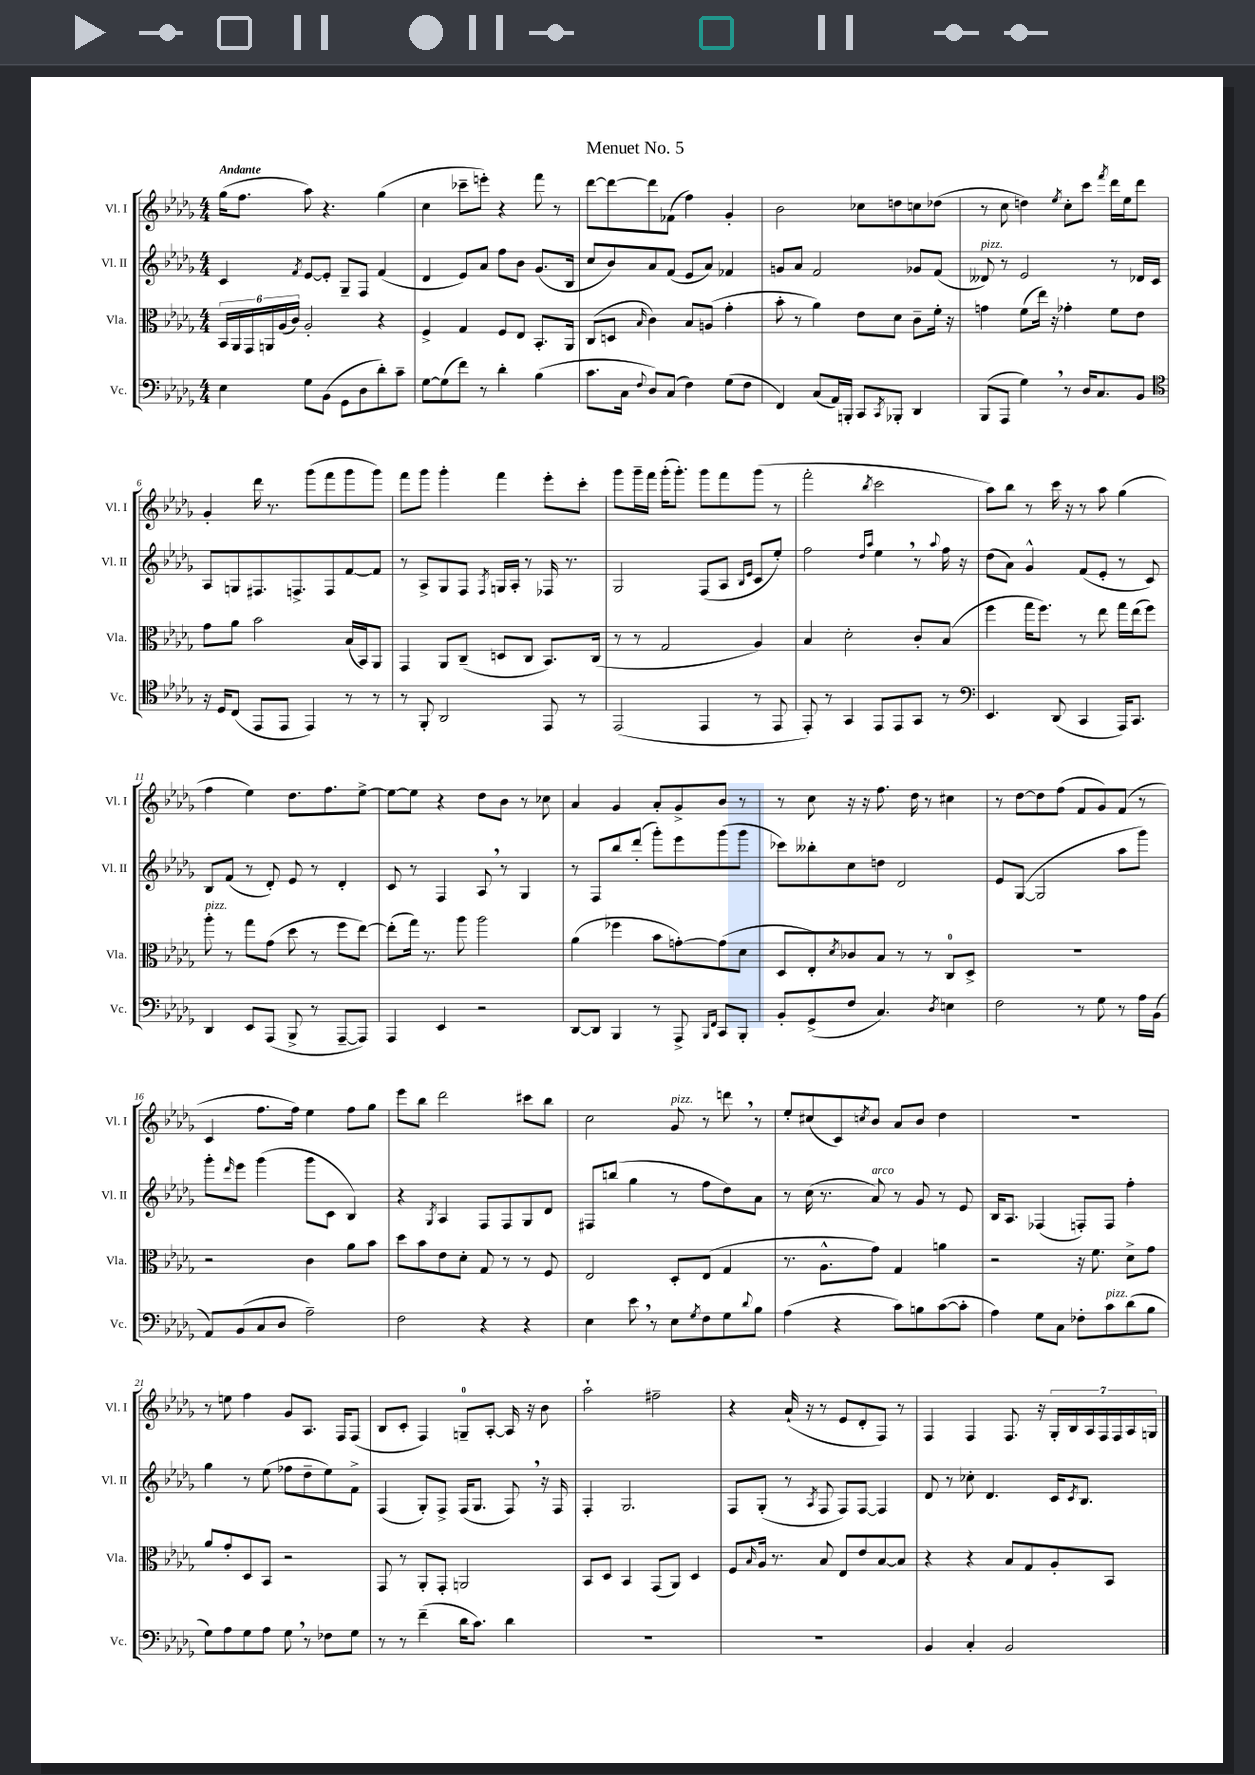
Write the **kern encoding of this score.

**kern	**kern	**kern	**kern
*part4	*part3	*part2	*part1
*staff4	*staff3	*staff2	*staff1
*I"Vc.	*I"Vla.	*I"Vl. II	*I"Vl. I
*I'Vc.	*I'Vla.	*I'Vl. II	*I'Vl. I
*clefF4	*clefC3	*clefG2	*clefG2
*k[b-e-a-d-g-]	*k[b-e-a-d-g-]	*k[b-e-a-d-g-]	*k[b-e-a-d-g-]
*M4/4	*M4/4	*M4/4	*M4/4
=1	=1	=1	=1
!	!	!	!LO:TX:a:B:t=Andante
4E-\	24BB-/LL	4c/	(16gg-\KL
.	24AA-/	.	.
.	.	.	8.ff\J
.	24GG-/	.	.
.	24AAn/	.	.
.	(24A-/	.	.
.	24c/JJ)	.	.
.	.	8qf/	.
8G-\L	2A-'/	[8e-/L	8aa-\)
(8BB-\J	.	8e-'/J]	4.r
8GG-\L	.	8G-~/L	.
8D-\	.	8F/J	.
8d-'\)	4r	(4f/	(4gg-\
8c~\J	.	.	.
=2	=2	=2	=2
[8G-\L	4F^/	4d-/	4cc\
(8G-\]	.	.	.
8f\J)	4G-/	8e-/L)	8ccc-X~\L
8r	.	8a-/J	8eeen'\J)
4d-'\	8F/L	8ff\L	4r
.	8E-/J	8b-\J	.
(4B-\	8.BB-'/L	(8.g-/L	8fff\
.	.	.	8r
.	16AA-/Jk	16B-/Jk	.
=3	=3	=3	=3
8.c\L	(8C/L	8cc/L	[8ddd-\L
.	8Dn/J	8b-/)	8ddd-\_
16C\Jk	.	.	.
8qqF/	16qqB-/	.	.
8D-/L)	4c\)	8a-/	8ddd-\]
(8C/J	.	(8f/J	(8f-X\J
4F\)	8B-/L	8e-/L	4ff\)
.	(8An/J	8a-/J)	.
(8G-\L	4g-'\	4f-X/	4g-'/
8F\J	.	.	.
=4	=4	=4	=4
4FF/)	8b-'\	8gn/L	2b-\
.	8r	8a-/J	.
(8C/L	4a-\)	2f/	.
16AA-/L)	.	.	.
16BBBn'/JJ	.	.	.
8CC/L	8e-\L	.	8cc-X\L
8qCC/	.	.	.
8BBB-X'/J	8d-\J	.	8ddn\
4DD-/	8c~\L	8g-X/L	8ccn\
.	16f'\Jk	(8f/J	(8dd-X\J
.	16r	.	.
=5	=5	=5	=5
!	!	!LO:TX:a:i:t=pizz.	!
(8BBB-/L	4gn\	8d--X/)	8r
8AAA-/J	.	8r	8cc\
4G-,\)	(8f\L	2e-/	4ddn\)
.	16ee-\Jk)	.	.
.	16r	.	.
.	.	.	8qee-/
8r	4g-X'\	.	8cc'\L
16D-/KL	.	.	8ccc\J
8.C/	.	.	.
.	.	.	8qfff/
.	8f\L	8r	16ddd-\LL
.	.	.	16ee-\J
8BB-/J	8e-\J	16d-X/LL	8ddd-\J
.	.	16c/JJ	.
!!LO:LB:g=z
=6	=6	=6	=6
*clefC4	*	*	*
16r	8g-\L	8A-/L	4g-'/
16D-/KL	.	.	.
(8C/J	8a-\J	8Gn/	.
8EE-/L	2b-\	8.F#X/	16ddd-\
.	.	.	8.r
8EE-/J	.	.	.
.	.	8.Fn^/	.
4EE-/)	.	.	(8ggg-\L
.	.	8F/	8fff\
8r	(16B-/LL	[8f/	8ggg-\
.	16BB-/J)	.	.
8r	8AA-/J	8f/J]	8ggg-\J)
=7	=7	=7	=7
8r	4GG-/	8r	8fff\L
8FF'/	.	8A-^/L	8ggg-\J
2AA-/	8AA-/L	8G-/	4ggg-'\
.	(8C~/J	8F/J	.
.	.	8qF/	.
.	8Dn/L	16Gn/LL	4fff\
.	.	16A-'/JJ	.
.	8C/J	8r	.
8EE-/	8.BB-/L)	16F-X/	8eee-'\L
.	.	8.r	.
8r	.	.	8ccc'\J
.	(16C/Jk	.	.
=8	=8	=8	=8
(2EE-/	8r	2G-/	8ggg-\L
.	8r	.	16ggg-~\L
.	.	.	16fff\JJ
.	2G-/	.	(16ggg-'\KL
.	.	.	8.ggg-'\J)
4EE-/	.	(8F/L	8ggg-\L
.	.	8A-/J	8fff\
.	.	16qqB-/LL	.
.	.	16qqe-/JJ	.
8r	4A-/)	8c/L	(8ggg-\J
8EE-/	.	8ee-'/J)	8r
=9	=9	=9	=9
8EE-'/)	4B-/	2ff\	2fff'\
8r	.	.	.
4GG-/	2d-'\	.	.
.	.	16qqdd-/LL	.
.	.	16qqaa-/JJ	8qbb-/
8EE-/L	.	4ee-,\	2ccc\
8EE-/	.	.	.
8GG-/J	8c'/L	8r	.
.	.	8qqaa-/	.
8r	(8B-/J	16ff\	.
.	.	16r	.
=10	=10	=10	=10
*clefF4	*	*	*
4.EE-/	4ff\	(8dd-\L	8aa-\L)
.	.	8a-\J)	8bb-\J
.	16gg-\KL	4g-^^/	8r
.	8.ff\J)	.	.
(8DD-/	.	.	16ccc\
.	.	.	16r
4CC/	8r	(8f/L	8r
.	8ee-\	8e-'/J	8aa-\
16AAA-/KL)	16gg-\LL	8r	(4gg-\
8.CC/J	(16ee-\J	.	.
.	8ff\J)	8c/)	.
!!LO:LB:g=z
=11	=11	=11	=11
!	!LO:TX:a:i:t=pizz.	!	!
4DD-/	8aa-'\	8B-/L	4ff\
.	8r	(8f/J	.
8EE-/L	8gg-\L	8r	4ee-\)
(8AAA-/J	(8g-\J	8d-'/)	.
8BBB-^/	8dd-\	8e-/	8.dd-\L
8r	8r	8r	.
.	.	.	8.ff\
[8AAA-~/L	8ff\L	4d-'/	.
8AAA-/J])	[8ee-\J)	.	[8ee-^\J
=12	=12	=12	=12
4AAA-/	(8ee-'\L]	8c/	8ee-\L_
.	16gg-\Jk)	8r	8ee-\J]
.	8.r	.	.
4EE-/	.	4F/	4r
.	8aa-\	.	.
2r	2aa-\	8A-,/	8dd-\L
.	.	8r	8b-\J
.	.	4G-/	8r
.	.	.	8cc-X\
=13	=13	=13	=13
[8DD-/L	(4a-\	8r	4a-/
8DD-/J]	.	8F/L	.
4BBB-/	4ff-X\	8bb-/	4g-/
.	.	(8ddd-'/J	.
8r	8b-\L	8ggg-'\L)	8a-'/L
8AAA-^/	[8gn'\)	8eee-\	8g-^/
16qqBBB-/LL	.	.	.
16qqFF/JJ	.	.	.
8CC/L	(8g\]	(8ggg-\	8b-/J
8BBB-'/J	8d-\J	8ggg-\J	8r
=14	=14	=14	=14
8BB-'/L	8D-/L	8ccc-X\L)	8r
(8GG-^/	8E-'/)	8bb--X'\	8cc\
.	8qd-/	.	.
8F/J	8c-X/	8cc\	16r
.	.	.	16r
4.C/)	8B-/J	8ddn\J	8.ff\
.	8r	2d-/	.
.	.	.	16dd-\
.	8r	.	8r
8qD-/	.	.	.
4En\	8C/L	.	4cc#X\
.	8D-^/J	.	.
=15	=15	=15	=15
2F\	1r	8e-/L	8r
.	.	([8G-/J	[8dd-\L
.	.	2G-/]	8dd-\]
.	.	.	(8ff\J
8r	.	.	8f/L
8G-\	.	.	8g-/)
8r	.	8aa-\L	(8f/J
16A-\LL	.	8ggg-\J)	8r
(16BB-\JJ	.	.	.
!!LO:LB:g=z
=16	=16	=16	=16
8AA-/L)	2r	8ggg-'\L	4c/
.	.	16qqddd-/	.
(8BB-/	.	8eee-\J	.
8C/	.	(4ggg-\	8.ff\L
8D-/J	.	.	.
.	.	.	16ff\Jk)
2A-~\)	4c\	8ggg-\L	4ee-\
.	.	8c\J	.
.	8a-\L	4B-/)	8ff\L
.	8b-\J	.	8gg-\J
=17	=17	=17	=17
2F\	8dd-\L	4r	8eee-\L
.	8b-\	.	8bb-\J
.	.	8qG-/	.
.	8e-\	4A-/	2ddd-\
.	8d-'\J	.	.
4r	8G-/	8F/L	.
.	8r	8F/	.
4r	8r	8G-/	8ccc#X\L
.	8F/	8d-/J	8bb-\J
=18	=18	=18	=18
4E-\	2E-/	8F#X/L	2cc\
.	.	(8bbn/J	.
8e-,\	.	4gg-\	.
8r	.	.	.
!	!	!	!LO:TX:a:i:t=pizz.
8E-\L	8D-'/L	8r	8g-/
8qG-/	.	.	.
8F\	(8E-/J	8ff\L	8r
8G-\	4G-/	8dd-\)	8dddn,\
8qqd-/	.	.	.
8B-\J	.	8a-\J	8r
=19	=19	=19	=19
(4A-\	8.r	8r	8ee-'/L
.	.	(16cc\	(8cc#X/
.	8.A-^^\L	8.r	.
4r	.	.	8c/)
.	.	.	8qccn/
!	!	!LO:TX:a:i:t=arco	!
.	8g-\J)	8a-/)	8b-/J
8c\L)	4G-/	8r	8a-/L
8Bn\	.	8g-/	8b-/J
([8c\	4an\	8r	4dd-\
8c'\J]	.	8e-/	.
=20	=20	=20	=20
4A-\)	2r	16B-/KL	1r
.	.	8.A-/J	.
8G-\L	.	(4F-X/	.
8C\J	.	.	.
8F-X'\L	16r	8Fn'/L)	.
.	8.f\	.	.
!LO:TX:a:i:t=pizz.	!	!	!
8c\	.	8F/J	.
(8d-\	8d-^\L	4ff'\	.
8B-\J	8g-\J	.	.
!!LO:LB:g=z
=21	=21	=21	=21
8G-\L)	8a-/L	4gg-\	8r
8A-\	8g-'/	.	8een\
8G-\	8D-/	8r	4ff\
8A-\J	8BB-/J	(8ee-\	.
8G-,\	2r	8ff-X\L	8g-/L
8r	.	8dd-~\	8.A-/J
8F-X\L	.	8ee-\)	.
.	.	.	16F/KL
8G-\J	.	8f^\J	(8F/J
=22	=22	=22	=22
8r	8GG-/	(4F/	8B-/L
8r	8r	.	8c'/J
(4f~\	8AA-'/L	8G-'/L)	4F/)
.	8GG-'/J	8F^/J	.
16d-\KL	2AAn/	(16F/KL	8Gn~/L
8.c\J)	.	8.G-/J	.
.	.	.	[8A-'/J
4d-\	.	8F,/)	16A-/]
.	.	.	16r
.	.	16r	8b-\
.	.	16F/	.
=23	=23	=23	=23
1r	8BB-/L	4F'/	2aa-`\
.	8D-/J	.	.
.	4BB-/	2.G-/	.
.	(8GG-/L	.	2ff#X~\
.	8AA-/J)	.	.
.	4D-/	.	.
=24	=24	=24	=24
1r	8F/L	8F/L	4r
.	16qqB-/	.	.
.	16A-/Jk	(8G-'/J	.
.	8.r	.	.
.	.	8r	(16a-`/
.	.	.	16r
.	.	8qA-/	.
.	8B-/	8F/	8r
.	8E-/L	8F/L)	8e-/L
.	8e-/	[8F/J	8d-'/
.	[8B-/	4F/]	8F/J)
.	8B-/J]	.	8r
=25	=25	=25	=25
4BB-/	4r	8d-/	4F/
.	.	8r	.
4C'/	4r	8cc-X'\	4F/
.	.	4.d-/	.
2BB-/	8B-/L	.	8.F/
.	8G-/	.	.
.	.	.	16r
.	8A-'/	16c/KL	28G-'/LL
.	.	.	28B-/
.	.	8qc/	.
.	.	8.B-/J	.
.	.	.	28A-/
.	.	.	28F/
.	8BB-/J	.	.
.	.	.	28F/
.	.	.	28A-/
.	.	.	28Gn/JJ
==	==	==	==
*-	*-	*-	*-
